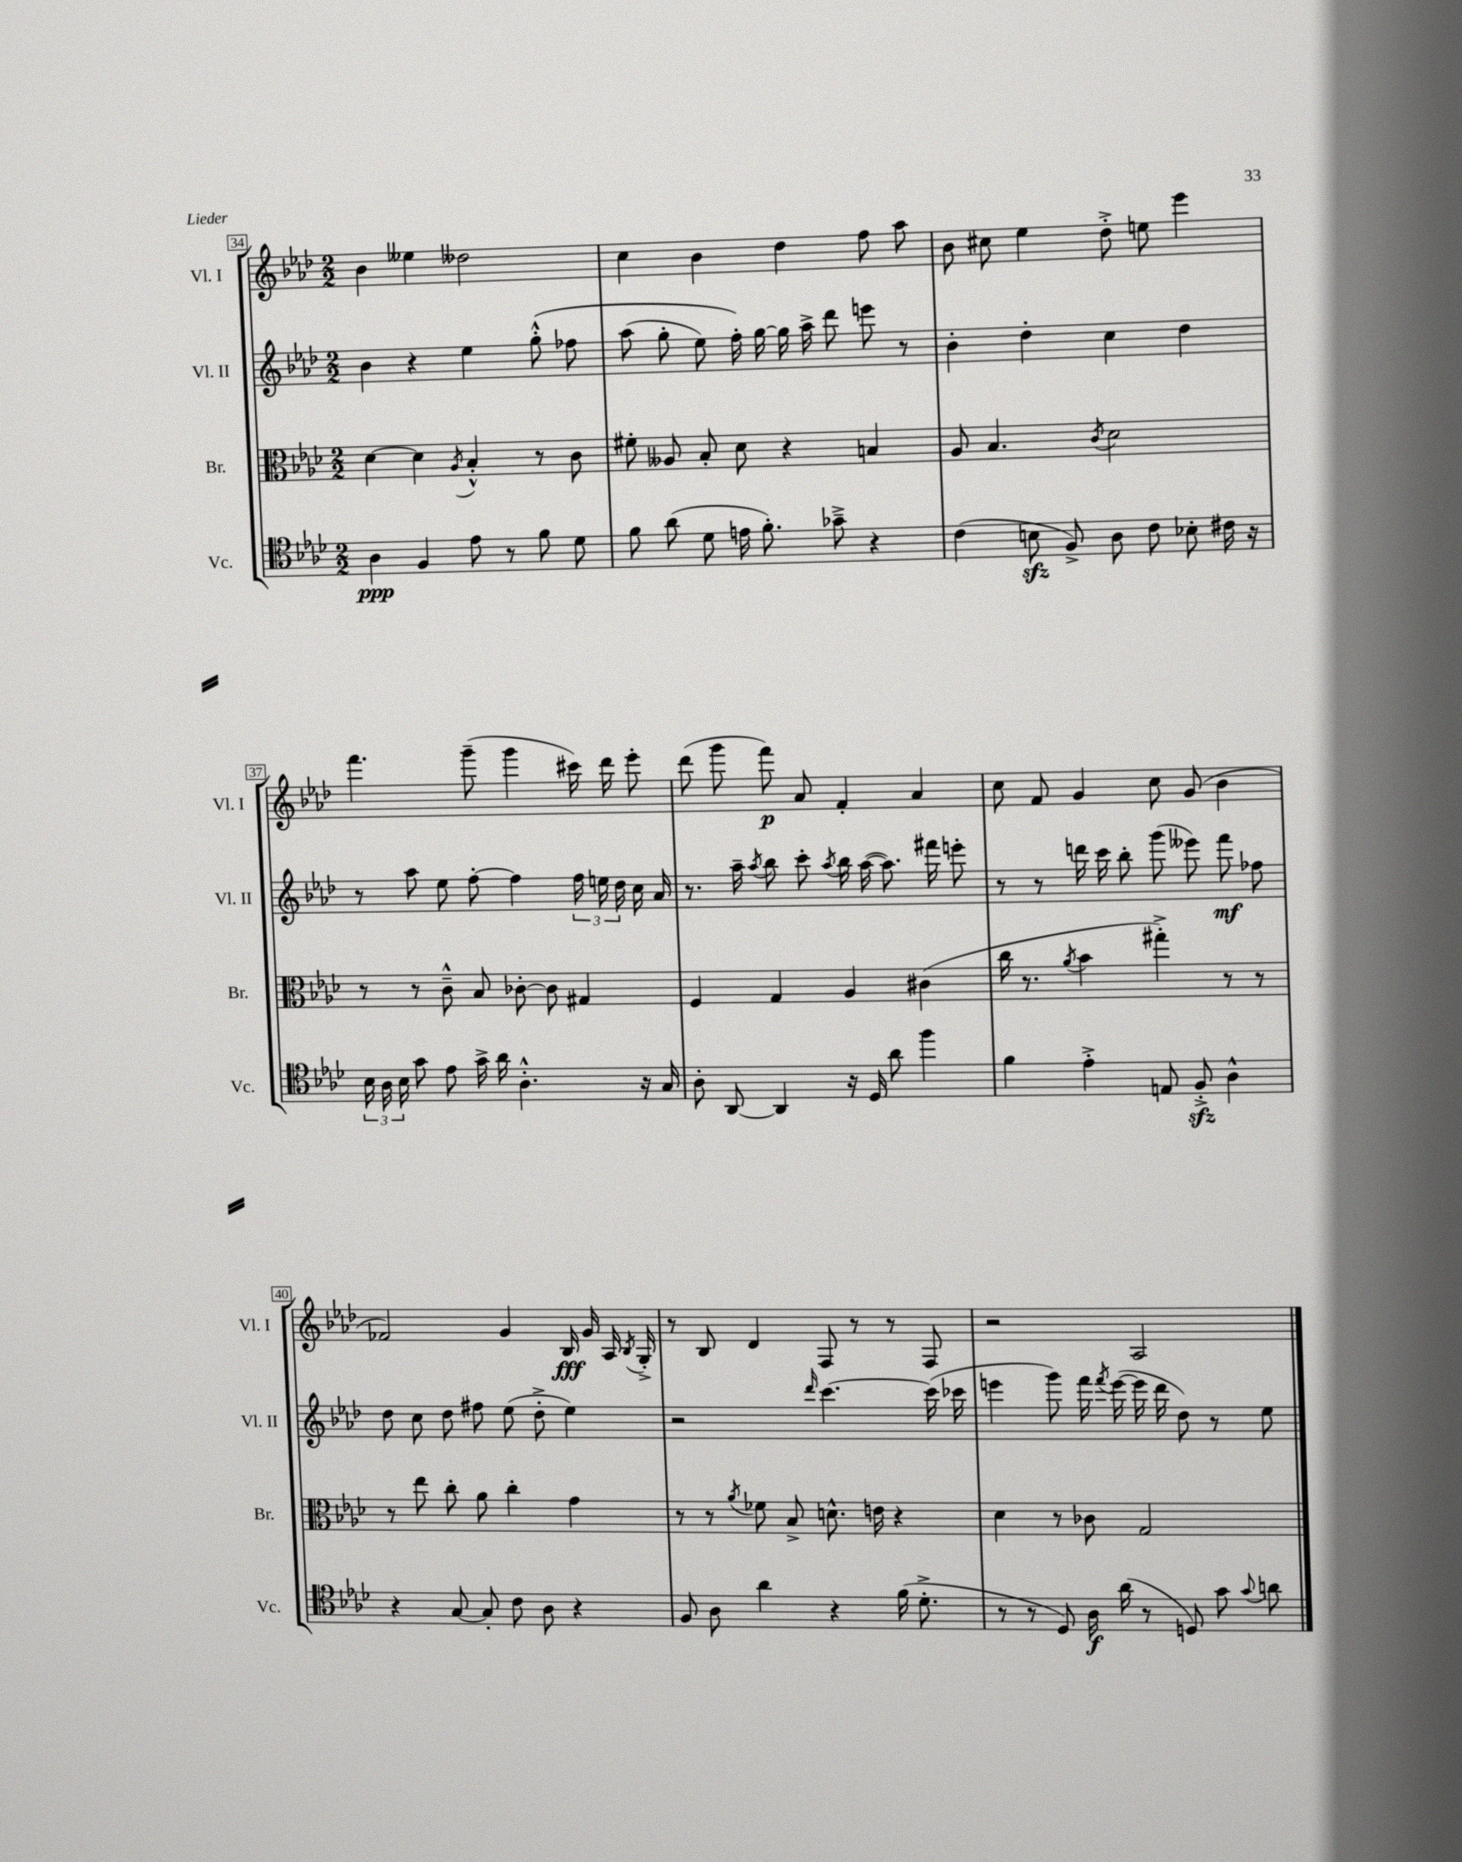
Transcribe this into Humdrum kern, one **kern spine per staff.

**kern	**dynam	**kern	**kern	**dynam	**kern	**dynam
*part4	*part4	*part3	*part2	*part2	*part1	*part1
*staff4	*staff4	*staff3	*staff2	*staff2	*staff1	*staff1
*I"Vc.	*	*I"Br.	*I"Vl. II	*	*I"Vl. I	*
*I'Vc.	*	*I'Br.	*I'Vl. II	*	*I'Vl. I	*
*clefC4	*	*clefC3	*clefG2	*	*clefG2	*
*k[b-e-a-d-]	*	*k[b-e-a-d-]	*k[b-e-a-d-]	*	*k[b-e-a-d-]	*
*M2/2	*	*M2/2	*M2/2	*	*M2/2	*
=34	=34	=34	=34	=34	=34	=34
4A-\	ppp	[4d-\	4b-\	.	4b-\	.
4F/	.	4d-\]	4r	.	4ee--X\	.
.	.	8qA-/	.	.	.	.
8e-\	.	4B-'^^/	4ee-\	.	2dd--X\	.
8r	.	.	.	.	.	.
8f\	.	8r	(8gg'^^\	.	.	.
8d-\	.	8c\	8ff-X\	.	.	.
=35	=35	=35	=35	=35	=35	=35
8f\	.	8f#X'\	(8aa-\	.	4cc\	.
(8a-\	.	8A--X/	8gg'\	.	.	.
8d-\	.	8B-'/	8ee-\)	.	4b-\	.
16en\	.	8d-\	16ff'\)	.	.	.
8.f'\)	.	.	[16gg\	.	.	.
.	.	4r	16gg\]	.	4dd-\	.
.	.	.	16aa-^\	.	.	.
8g-X~^\	.	.	8ddd-\	.	.	.
4r	.	4Bn/	8eeen\	.	8ff\	.
.	.	.	8r	.	8aa-\	.
=36	=36	=36	=36	=36	=36	=36
(4c\	.	8A-/	4b-'\	.	8b-\	.
.	.	4.B-/	.	.	8cc#X\	.
8Bnzz\	.	.	4dd-'\	.	4ee-\	.
8F^/)	.	.	.	.	.	.
.	.	8qc/	.	.	.	.
8A-\	.	2d-\	4cc\	.	8dd-'^\	.
8c\	.	.	.	.	8een\	.
8B-X'\	.	.	4dd-\	.	4eee-\	.
16c#X\	.	.	.	.	.	.
16r	.	.	.	.	.	.
!!LO:LB:g=z
=37	=37	=37	=37	=37	=37	=37
24B-\	.	8r	8r	.	4.fff\	.
24A-\	.	.	.	.	.	.
24B-\	.	.	.	.	.	.
8g\	.	8r	8aa-\	.	.	.
8e-\	.	8c~^^\	8ee-\	.	.	.
16g^\	.	8B-/	[8ff'\	.	(8ggg~\	.
16a-\	.	.	.	.	.	.
4.A-'^^\	.	[8c-X'\	4ff\]	.	4ggg\	.
.	.	8c-\]	.	.	.	.
.	.	4G#X/	24ff\	.	16ccc#X\)	.
.	.	.	24een\	.	.	.
.	.	.	.	.	16ddd-\	.
.	.	.	24dd-\	.	.	.
16r	.	.	16cc\	.	8eee-'\	.
16G/	.	.	16a-/	.	.	.
=38	=38	=38	=38	=38	=38	=38
8A-'\	.	4F/	8.r	.	(8ddd-\	.
[8AA-/	.	.	.	.	8ggg\	.
.	.	.	16aa-~\	.	.	.
.	.	.	8qaa-/	.	.	.
4AA-/]	.	4G/	8bb-\	.	8fff\)	p
.	.	.	8ccc'\	.	8a-/	.
.	.	.	8qaa-/	.	.	.
16r	.	4A-/	16bb-\	.	4f'/	.
16D-/	.	.	([16aa-\	.	.	.
8a-\	.	.	8.aa-\])	.	.	.
4ff\	.	(4c#X\	.	.	4a-/	.
.	.	.	16fff#X\	.	.	.
.	.	.	8eeen'\	.	.	.
=39	=39	=39	=39	=39	=39	=39
4f\	.	16cc\	8r	.	8cc\	.
.	.	8.r	.	.	.	.
.	.	.	8r	.	8f/	.
.	.	8qa-/	.	.	.	.
4e-'^\	.	4b-\	16dddn\	.	4g/	.
.	.	.	16ccc\	.	.	.
.	.	.	8bb-'\	.	.	.
8En/	.	4gg#X'^\)	(8ggg\	.	8cc\	.
8Fzz'^/	.	.	8eee--X\)	.	(8g/	.
4A-^^\	.	8r	8fff\	mf	4b-\	.
.	.	8r	8ff-X\	.	.	.
!!LO:LB:g=z
=40	=40	=40	=40	=40	=40	=40
4r	.	8r	8dd-\	.	2f-X/)	.
.	.	8ee-\	8cc\	.	.	.
[8G/	.	8cc'\	8dd-\	.	.	.
8G'/]	.	8a-\	8ff#X\	.	.	.
8c\	.	4cc'\	(8ee-\	.	4g/	.
8A-\	.	.	8dd-'^\	.	.	.
4r	.	4g\	4ee-\)	.	16B-/	fff
.	.	.	.	.	16g/	.
.	.	.	.	.	16A-/	.
.	.	.	.	.	8qB-/	.
.	.	.	.	.	16G'^/	.
=41	=41	=41	=41	=41	=41	=41
8F/	.	8r	2r	.	8r	.
8A-\	.	8r	.	.	8B-/	.
.	.	8qa-/	.	.	.	.
4a-\	.	8f-X\	.	.	4d-/	.
.	.	8B-^/	.	.	.	.
.	.	.	16qqddd-/	.	.	.
4r	.	8.dn^^\	[4.ccc\	.	8F/	.
.	.	.	.	.	8r	.
.	.	16en\	.	.	.	.
(16f\	.	4r	.	.	8r	.
8.d-'^\	.	.	.	.	.	.
.	.	.	(16ccc\]	.	8F/	.
.	.	.	16ccc-X\	.	.	.
=42	=42	=42	=42	=42	=42	=42
8r	.	4d-\	4eeen\	.	2r	.
8r	.	.	.	.	.	.
8D-/)	.	8r	8ggg\)	.	.	.
16A-\	f	8c-X\	16fff\	.	.	.
.	.	.	8qfff/	.	.	.
(16a-\	.	.	([16eee\	.	.	.
8r	.	2G/	16eee\]	.	2A-/	.
.	.	.	16ddd-\	.	.	.
8Dn/)	.	.	8dd-\)	.	.	.
8g\	.	.	8r	.	.	.
8qqg/	.	.	.	.	.	.
8an\	.	.	8ee-\	.	.	.
==	==	==	==	==	==	==
*-	*-	*-	*-	*-	*-	*-
